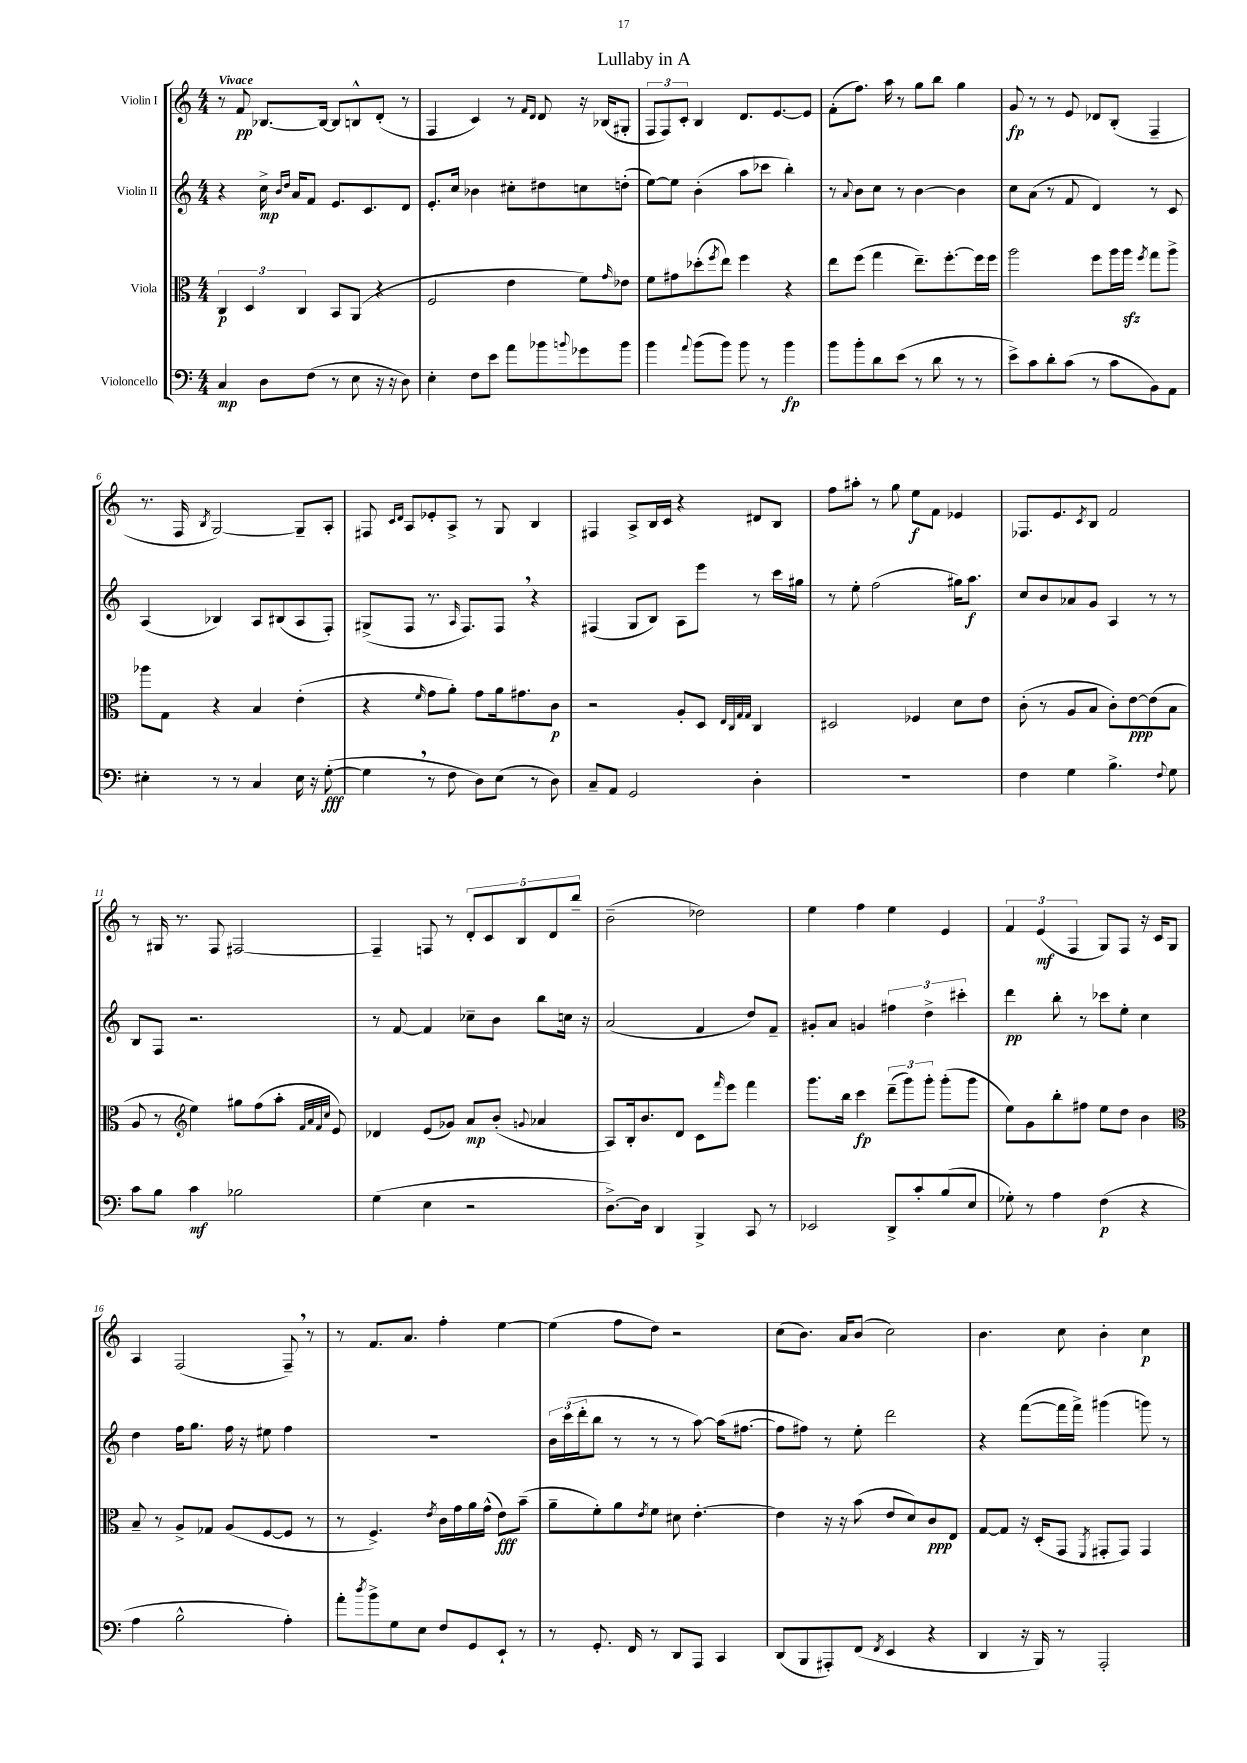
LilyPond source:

\header { title = "Lullaby in A" }
<<
\new StaffGroup <<
\new Staff = "s0" \with { instrumentName = "Violin I" } {
    \clef treble \key c \major \numericTimeSignature \time 4/4 \tempo "Vivace"
    r8 f'8\pp bes8.~ bes16~ bes8 b8-^ d'8-.( r8 |
    f4 c'4) r8 \grace { f'16 d'16 } d'8 r16 bes16( gis8-. |
    \tuplet 3/2 { f8 f8) c'8-. } b4 d'8. e'8.~ e'8 |
    f'8-.( f''8.) a''16 r8 g''8 b''8 g''4 |
    g'8\fp r8 r8 e'8 des'8 b8-.( f4-- |
    r8. f16 \acciaccatura { b8 } g2~) g8-- a8-. |
    fis8 \grace { c'16 d'16 } a8 ees'8-. a8-> r8 g8 b4 |
    fis4 a8-> b16 c'16 r4 dis'8 b8 |
    f''8 ais''8-. r8 g''8 e''8\f f'8 ees'4 |
    fes8. e'8. \acciaccatura { c'8 } b8 f'2 |
    r8 gis16 r8. f8 fis2~ |
    fis4-- f8 r8 \tuplet 5/4 { d'8-. c'8 b8 d'8 b''8-- } |
    b'2--( des''2) |
    e''4 f''4 e''4 e'4 |
    \tuplet 3/2 { f'4 e'4\mf( f4 } g8) f8 r16 c'16 g8 |
    a4 f2( f8--) \breathe r8 |
    r8 f'8. a'8. f''4-. e''4~ |
    e''4( f''8 d''8) r2 |
    c''8( b'8.) a'16 b'8( c''2) |
    b'4. c''8 b'4-. c''4\p \bar "|." |
}
\new Staff = "s1" \with { instrumentName = "Violin II" } {
    \clef treble \key c \major \numericTimeSignature \time 4/4
    r4 c''16->\mp \grace { b'16 d''16 } a'16 f'8 e'8. c'8. d'8 |
    e'8.-. c''16 bes'4 cis''8-. dis''8 c''8 d''8-.( |
    e''8~) e''8 b'4-.( a''8 ces'''8 b''4-.) |
    r8 \appoggiatura { a'8 } b'8 c''8 r8 b'4~ b'4 |
    c''8 a'8( r8 f'8 d'4) r8 c'8 |
    a4( bes4) a8 bis8( a8 f8-.) |
    gis8->( f8 r8. \grace { a16 } f8.) f8 \breathe r4 |
    fis4( g8 b8) a8 e'''8 r8 c'''16 gis''16 |
    r8 e''8-. f''2( gis''16) a''8.\f |
    c''8 b'8 aes'8 g'8 a4 r8 r8 |
    b8 f8 r2. |
    r8 f'8~ f'4 ces''8-- b'8 b''8 c''16 r16 |
    a'2( f'4 d''8) f'8-- |
    gis'8-. a'8 g'4 \tuplet 3/2 { fis''4 d''4-> cis'''4-. } |
    d'''4\pp b''8-. r8 ces'''8 e''8-. c''4 |
    d''4 f''16 g''8. f''16 r16 eis''8 f''4 |
    R1 |
    \tuplet 3/2 { b'16 c'''16( d'''16-. } b''8 r8 r8 r8 a''8~) a''16( fis''8.~ |
    fis''8 fis''8) r8 e''8-. d'''2 |
    r4 f'''8~( f'''16 f'''16->) gis'''4( g'''8) r8 \bar "|." |
}
\new Staff = "s2" \with { instrumentName = "Viola" } {
    \clef alto \key c \major \numericTimeSignature \time 4/4
    \tuplet 3/2 { c4\p d4 c4 } b,8 a,8( r4 |
    f2 e'4 f'8) \grace { g'16 } ees'8 |
    f'8 gis'8 des''8-.( \acciaccatura { f''8 } e''8) f''4 r4 |
    e''8 f''8( g''4 e''8.--) f''8.~-. f''16 f''16 |
    a''2 f''8 a''16 a''16\sfz \acciaccatura { f''8 } g''8 a''8-> |
    aes''8 g8 r4 b4 e'4-.( |
    r4 \grace { f'16 } g'8 a'8-.) g'8 a'16 gis'8. c'8\p |
    r2 a8-. d8 \grace { e32 c32 g32 g32 } c4 |
    dis2 fes4 d'8 e'8 |
    c'8-.( r8 a8 b8 c'8-.) e'8~\ppp e'8( b8 |
    a8 r8 \clef treble e''4) gis''8 f''8( a''8-. \grace { f'32 a'32 f'32 c''32 } e'8) |
    des'4 e'8( ges'8) a'8\mp b'8-.( \appoggiatura { g'8 } aes'4 |
    a8) b16-. b'8. d'8 c'8 \grace { f'''16 } e'''8 f'''4 |
    g'''8. b''16 c'''4\fp \tuplet 3/2 { d'''8--( g'''8) g'''8-. } g'''8-.( g'''8 |
    e''8) g'8 b''8-. fis''8 e''8 d''8 b'4 |
    \clef alto b8-- r8 a8-> ges8 a8( f8~ f8 r8 |
    r8 f4.->) \acciaccatura { e'8 } c'16 g'16 a'16 g'16-^( e'8\fff) b'8--( |
    a'8-- f'8-.) a'8 \acciaccatura { e'8 } f'8 dis'8 e'4.~-. |
    e'4 r16 r16 b'8( e'8 d'8) c'8\ppp e8 |
    g8~ g8 r16 d16-.( g,8 \acciaccatura { f,8 } gis,8-. gis,8) gis,4 \bar "|." |
}
\new Staff = "s3" \with { instrumentName = "Violoncello" } {
    \clef bass \key c \major \numericTimeSignature \time 4/4
    c4\mp d8 f8( r8 e8 r16 r16 d8) |
    e4-. f8 e'8 a'8 bes'8 \appoggiatura { b'8 } ges'8 b'8 |
    b'4 \appoggiatura { a'8 } b'8( b'8) b'8 r8 b'4\fp |
    b'8 b'8-. d'8 e'8( r8 d'8 r8 r8 |
    e'8->) c'8 d'8-. c'8( r8 c'8 b,8) a,8 |
    eis4-. r8 r8 c4 eis16 r16 g8~-.\fff( |
    g4 \breathe r8 f8 d8) e8( r8 d8) |
    c8-- a,8 g,2 d4-. |
    R1 |
    f4 g4 b4.-> \appoggiatura { f8 } g8 |
    c'8 b8 c'4\mf bes2 |
    g4( e4 r2 |
    d8.~->) d16 d,4 b,,4-> c,8 r8 |
    ees,2 d,8-> c'8-. b8( e8 |
    ges8-.) r8 a4 f4\p( r4 |
    a4 b2-^ a4-.) |
    a'8-. \acciaccatura { d''8 } b'8-> g8 e8 f8 g,8 e,8-! r8 |
    r8 g,8.-. f,16 r8 d,8 a,,8 c,4 |
    d,8( b,,8 ais,,8-.) f,8( \acciaccatura { f,8 } e,4 r4 |
    d,4 r16 b,,16) r8 a,,2-. \bar "|." |
}
>>
>>
